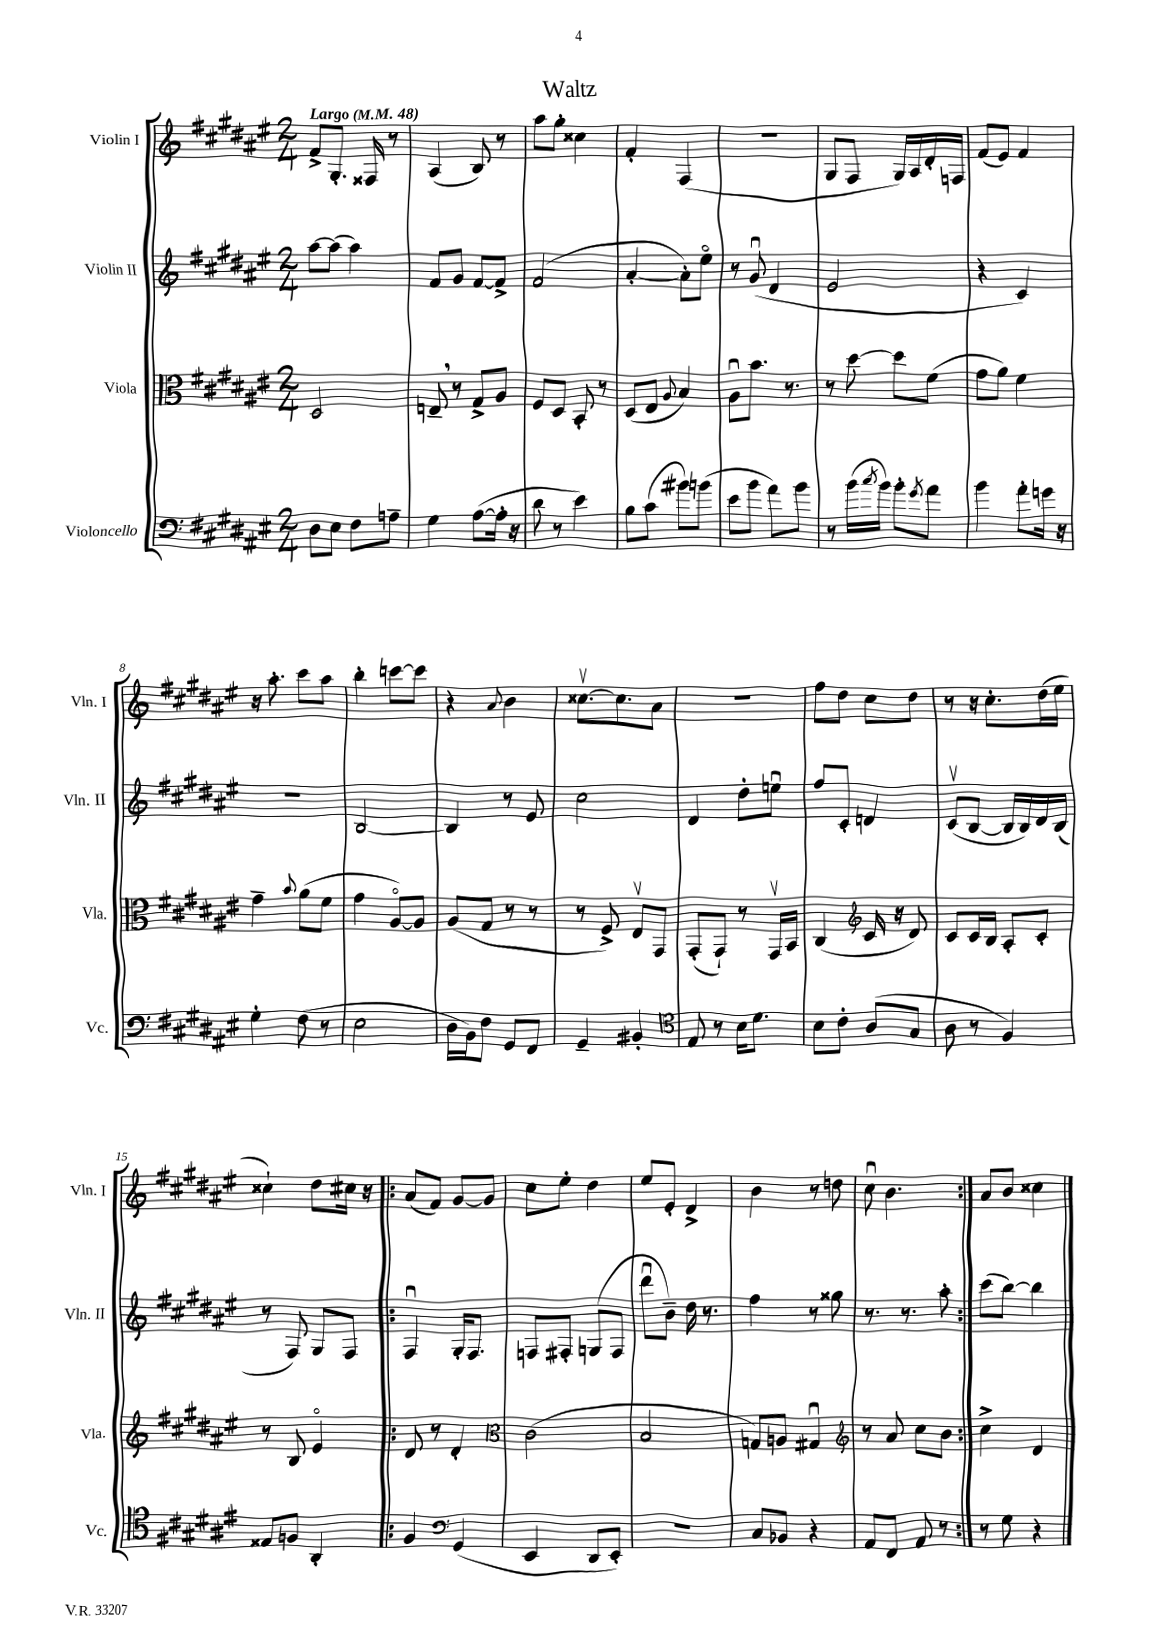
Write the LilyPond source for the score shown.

\header { title = "Waltz" }
<<
\new StaffGroup <<
\new Staff = "s0" \with { instrumentName = "Violin I" shortInstrumentName = "Vln. I" } {
    \clef treble \key fis \major \numericTimeSignature \time 2/4 \tempo "Largo" 4 = 48
    fis'8-> gis8.-. fisis16 r8 |
    ais4( b8) r8 |
    ais''8 gis''8-. cisis''4 |
    fis'4-. fis4( |
    r2 |
    gis8 fis8 gis16) ais16 dis'16-. f16 |
    fis'8( eis'8) fis'4 |
    r16 ais''8.-. cis'''8 ais''8 |
    b''4-. c'''8~ c'''8 |
    r4 \appoggiatura { ais'8 } b'4 |
    cisis''8.~\upbow cisis''8. ais'8 |
    R2 |
    fis''8 dis''8 cis''8 dis''8 |
    r8 r16 cis''8.-. dis''16( eis''16 |
    cisis''4-!) dis''8 cis''16 r16 |
    \repeat volta 2 { ais'8( fis'8) gis'8~ gis'8 |
    cis''8 eis''8-. dis''4 |
    eis''8 eis'8-. dis'4-> |
    b'4 r8 d''8 |
    cis''8\downbow b'4. | }
    ais'8 b'8 cisis''4 \bar "|." |
}
\new Staff = "s1" \with { instrumentName = "Violin II" shortInstrumentName = "Vln. II" } {
    \clef treble \key fis \major \numericTimeSignature \time 2/4
    ais''8~ ais''8( ais''4) |
    fis'8 gis'8 fis'8~ fis'8-> |
    fis'2( |
    ais'4~-. ais'8-.) eis''8\flageolet |
    r8 gis'8\downbow( dis'4 |
    eis'2 |
    r4 cis'4) |
    R2 |
    b2~ |
    b4 r8 eis'8 |
    cis''2 |
    dis'4 dis''8-. e''8\downbow |
    fis''8 cis'8-. d'4 |
    cis'8\upbow( b8~ b16 b16) dis'16 b16( |
    r8 fis8) gis8 fis8 |
    \repeat volta 2 { fis4\downbow gis16-. fis8. |
    f8 fis8-. g8( fis8 |
    dis'''8\downbow b'8--) dis''16 r8. |
    fis''4 r8 gisis''8 |
    r8. r8. ais''8-. | }
    cis'''8( b''8~) b''4 \bar "|." |
}
\new Staff = "s2" \with { instrumentName = "Viola" shortInstrumentName = "Vla." } {
    \clef alto \key fis \major \numericTimeSignature \time 2/4
    dis2 |
    e8-- \breathe r8 gis8-> ais8 |
    fis8 dis8 b,8-. r8 |
    dis8( eis8 \appoggiatura { ais8 } b4) |
    ais8\downbow b'8. r8. |
    r8 dis''8~ dis''8 fis'8( |
    gis'8 ais'8) fis'4 |
    gis'4-- \appoggiatura { b'8 } ais'8( fis'8 |
    gis'4 ais8~\flageolet) ais8 |
    ais8( gis8 r8 r8 |
    r8 fis8->) eis8\upbow gis,8 |
    gis,8-.( gis,8-!) r8 gis,16\upbow b,16 |
    cis4( \clef treble cis'16 r16 dis'8) |
    cis'8 cis'16 b16 ais8-. cis'8-. |
    r8 b8 eis'4\flageolet |
    \repeat volta 2 { dis'8 r8 dis'4-. |
    \clef alto cis'2( |
    b2 |
    g8) a8 gis4\downbow |
    \clef treble r8 ais'8 cis''8 b'8 | }
    cis''4-> dis'4 \bar "|." |
}
\new Staff = "s3" \with { instrumentName = "Violoncello" shortInstrumentName = "Vc." } {
    \clef bass \key fis \major \numericTimeSignature \time 2/4
    dis8 eis8 fis8 a8-- |
    gis4 ais8~( ais16-. r16 |
    dis'8 r8 eis'4) |
    b8 cis'8( bis'8) b'8( |
    eis'8 b'8 ais'8) b'8 |
    r8 b'16( \acciaccatura { cis''8 } b'16) b'8-. \acciaccatura { gis'8 } ais'8 |
    b'4 ais'8-. g'16 r16 |
    gis4-. fis8( r8 |
    eis2 |
    dis16 b,16) fis8 gis,8 fis,8 |
    gis,4-- bis,4-. |
    \clef tenor eis8 r8 b16 dis'8. |
    b8 cis'8-. ais8( gis8 |
    ais8 r8 fis4) |
    eisis8 f8 ais,4-. |
    \repeat volta 2 { fis4 \clef bass gis,4( |
    eis,4 dis,8 eis,8-.) |
    r2 |
    cis8 bes,8 r4 |
    ais,8 fis,8 ais,8 r8 | }
    r8 gis8 r4 \bar "|." |
}
>>
>>
